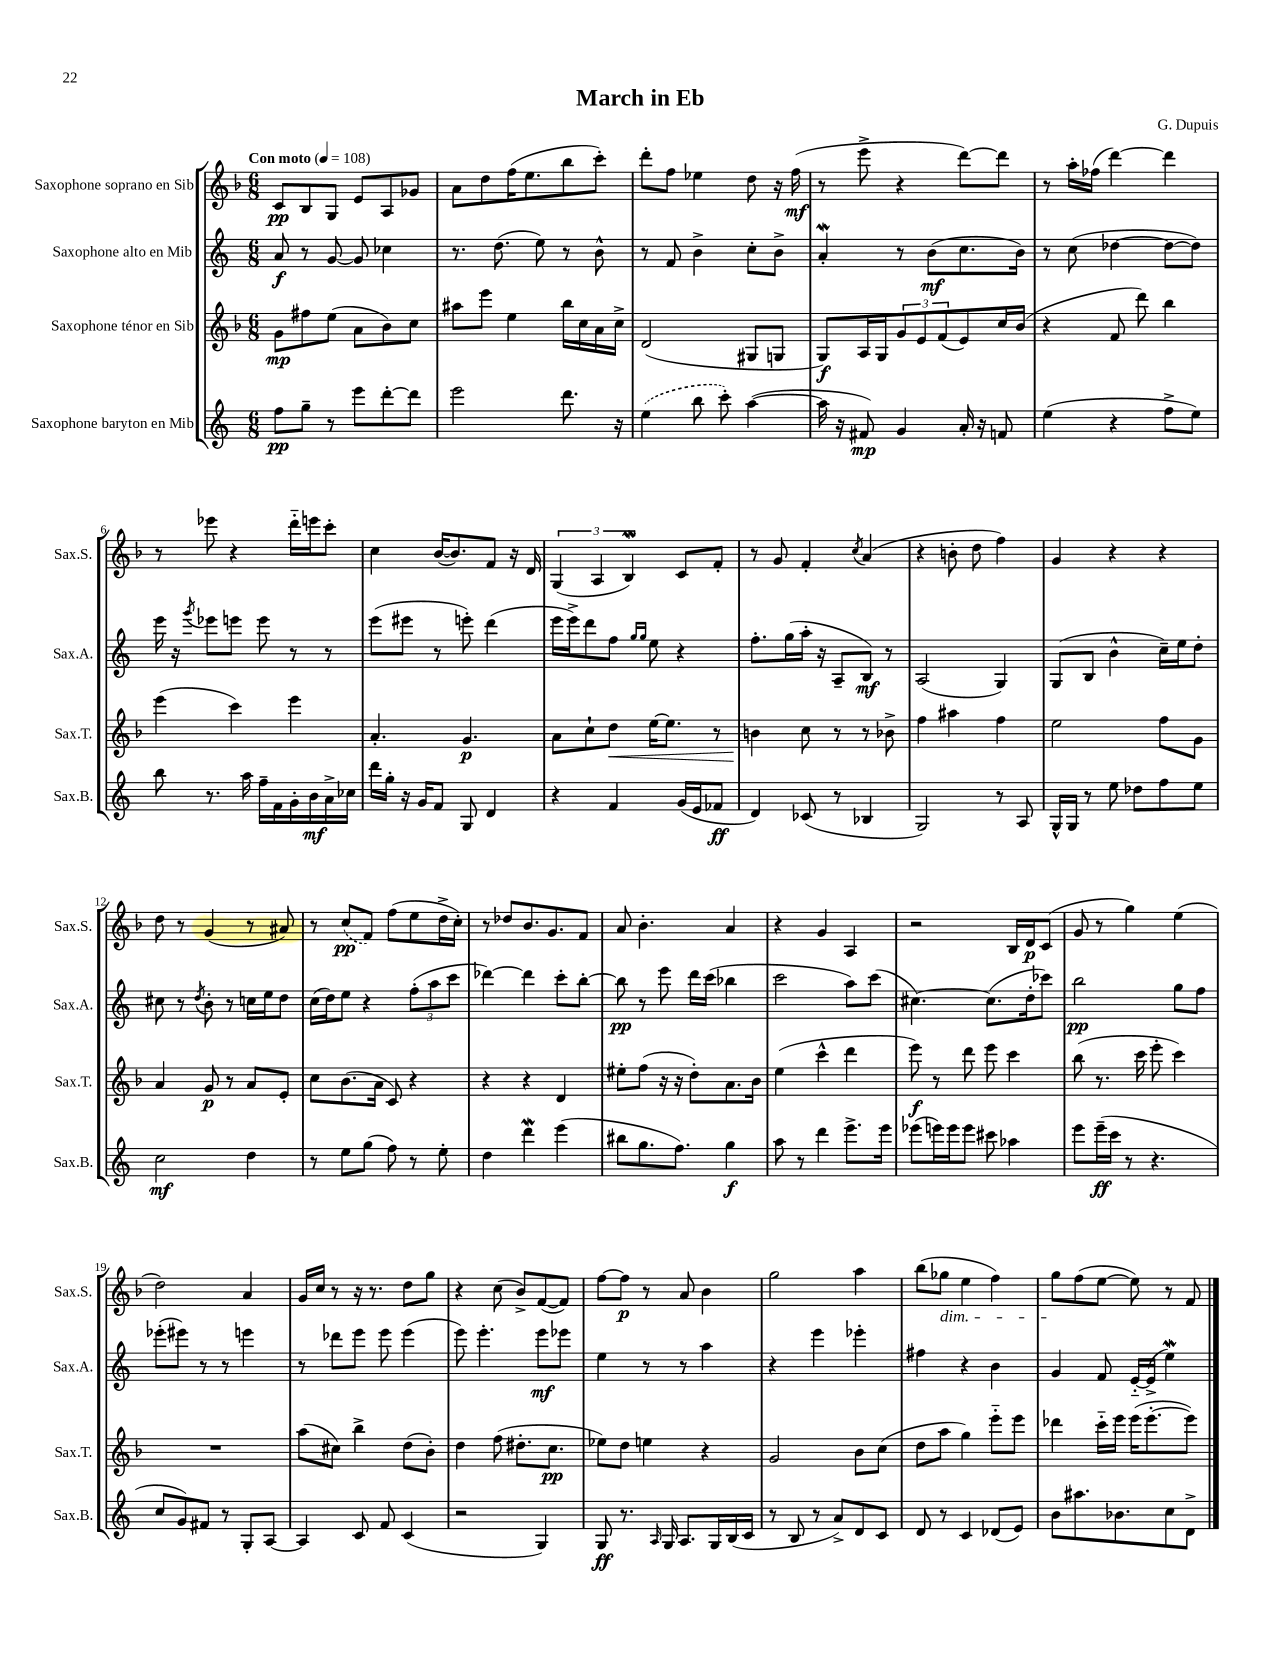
\header { title = "March in Eb" composer = "G. Dupuis" }
<<
\new StaffGroup <<
\new Staff = "s0" \with { instrumentName = "Saxophone soprano en Sib" shortInstrumentName = "Sax.S." } {
    \clef treble \key f \major \numericTimeSignature \time 6/8 \tempo "Con moto" 4 = 108
    c'8\pp bes8 g8 e'8 a8 ges'8 |
    a'8 d''8 f''16( e''8. bes''8 c'''8-.) |
    d'''8-. f''8 ees''4 d''8 r16 f''16\mf( |
    r8 e'''8-> r4 d'''8~) d'''8 |
    r8 a''16-. fes''16( d'''4~) d'''4 |
    r8 ees'''8 r4 d'''16-_ e'''16 c'''8-. |
    c''4 bes'16~( bes'8.) f'8 r16 d'16 |
    \tuplet 3/2 { g4( a4 bes4\mordent) } c'8 f'8-. |
    r8 g'8 f'4-. \acciaccatura { c''8 } a'4( |
    r4 b'8-. d''8 f''4) |
    g'4 r4 r4 |
    d''8 r8 g'4( r8 ais'8) |
    r8 \once \slurDashed c''8\pp( f'8) f''8( e''8 d''16-> c''16-.) |
    r8 des''8 bes'8. g'8. f'8 |
    a'8 bes'4.-. a'4 |
    r4 g'4 a4 |
    r2 bes16 d'16\p c'8( |
    g'8 r8 g''4) e''4( |
    d''2) a'4 |
    g'16 c''16 r8 r16 r8. d''8 g''8 |
    r4 c''8( bes'8->) f'8~( f'8) |
    f''8~ f''8\p r8 a'8 bes'4 |
    g''2 a''4 |
    bes''8( ges''8\dim e''4 f''4) |
    g''8\! f''8( e''8~ e''8) r8 f'8 \bar "|." |
}
\new Staff = "s1" \with { instrumentName = "Saxophone alto en Mib" shortInstrumentName = "Sax.A." } {
    \clef treble \key c \major \numericTimeSignature \time 6/8
    a'8\f r8 g'8~ g'8 ces''4 |
    r8. d''8.( e''8) r8 b'8-^ |
    r8 f'8 b'4-> c''8-. b'8-> |
    a'4-.\mordent r8 b'8\mf( c''8. b'16) |
    r8 c''8( des''4~ des''8~ des''8) |
    e'''16 r16 \acciaccatura { g'''8 } ees'''8 e'''8 e'''8 r8 r8 |
    e'''8( eis'''8 r8 e'''8-.) d'''4( |
    e'''16 e'''16->) d'''8 f''8 \grace { g''16 g''16 } e''8 r4 |
    f''8.-. g''16( a''16-. r16 a8-- b8\mf) r8 |
    a2( g4) |
    g8( b8 b'4-^ c''16--) e''16 d''8-. |
    cis''8 r8 \acciaccatura { d''8 } b'8-. r8 c''16 e''16 d''8 |
    c''16( d''16) e''8 r4 \tuplet 3/2 { f''8-.( a''8 c'''8 } |
    des'''4~) des'''4 c'''8-. b''8~-. |
    b''8\pp r8 e'''8 d'''16 c'''16( bes''4 |
    c'''2 a''8) c'''8( |
    cis''4.~) cis''8.( d''16-. ces'''8) |
    b''2\pp g''8 f''8 |
    ees'''8-.( eis'''8) r8 r8 e'''4 |
    r8 des'''8 e'''8 e'''8 e'''4( |
    e'''8) e'''4.-. e'''8\mf ees'''8 |
    e''4 r8 r8 a''4 |
    r4 e'''4 ees'''4-. |
    fis''4 r4 b'4 |
    g'4 f'8 e'16~-_ e'16->( e''4\mordent) \bar "|." |
}
\new Staff = "s2" \with { instrumentName = "Saxophone ténor en Sib" shortInstrumentName = "Sax.T." } {
    \clef treble \key f \major \numericTimeSignature \time 6/8
    g'8\mp fis''8 e''8( a'8 bes'8) c''8 |
    ais''8 e'''8 e''4 bes''16 c''16 a'16 c''16-> |
    d'2( gis8 g8 |
    g8\f) a16 g16 \tuplet 3/2 { g'8 e'8 f'8( } e'8) c''16 bes'16( |
    r4 f'8 d'''8) bes''4 |
    e'''4( c'''4) e'''4 |
    a'4.-. g'4.\p |
    a'8 c''8-! d''8\< e''16~ e''8. r8 |
    b'4\! c''8 r8 r8 bes'8-> |
    f''4 ais''4 f''4 |
    e''2 f''8 g'8 |
    a'4 g'8\p r8 a'8 e'8-. |
    c''8 bes'8.( a'16 c'8) r4 |
    r4 r4 d'4 |
    eis''8-. f''8( r16 r16 d''8-.) a'8. bes'16 |
    e''4( c'''4-^ d'''4 |
    e'''8\f) r8 d'''8 e'''8 c'''4 |
    bes''8( r8. c'''16 e'''8-. c'''4) |
    R2. |
    a''8( cis''8) bes''4-> d''8( bes'8-.) |
    d''4 f''8( dis''8.-. c''8.\pp |
    ees''8) d''8 e''4 r4 |
    g'2 bes'8 c''8( |
    d''8 a''8 g''4) e'''8-_ e'''8 |
    des'''4 c'''16-_ e'''16 e'''16( e'''8.~-. e'''8) \bar "|." |
}
\new Staff = "s3" \with { instrumentName = "Saxophone baryton en Mib" shortInstrumentName = "Sax.B." } {
    \clef treble \key c \major \numericTimeSignature \time 6/8
    f''8\pp g''8-- r8 e'''8 d'''8~-. d'''8 |
    e'''2 d'''8. r16 |
    \once \slurDashed e''4( b''8 c'''8-.) a''4~( |
    a''16 r16 fis'8\mp) g'4 a'16-. r16 f'8 |
    e''4( r4 f''8-> e''8) |
    b''8 r8. a''16 f''16-- f'16 g'16-. b'16\mf a'16-> ces''16 |
    d'''16 g''16-. r16 g'16 f'8 g8 d'4 |
    r4 f'4 g'16( e'16 fes'8\ff |
    d'4) ces'8( r8 bes4 |
    g2) r8 a8 |
    g16-^ g16 r8 e''8 des''8 f''8 e''8 |
    c''2\mf d''4 |
    r8 e''8 g''8( f''8) r8 e''8-. |
    d''4 d'''4\mordent e'''4( |
    bis''8 g''8. f''8.) g''4\f |
    a''8 r8 d'''4 e'''8.-> e'''16 |
    ees'''8( e'''16) e'''16 e'''8 cis'''8 aes''4 |
    e'''8 e'''16--\ff( c'''16 r8 r4. |
    c''8 g'8) fis'8 r8 g8-. a8~ |
    a4 c'8 f'8 c'4( |
    r2 g4) |
    g8\ff r8. \grace { a16 } g16 a8. g16 b16( c'16 |
    r8 b8 r8 a'8->) d'8 c'8 |
    d'8 r8 c'4 des'8( e'8) |
    b'8 ais''8. bes'8. c''8 d'8-> \bar "|." |
}
>>
>>
